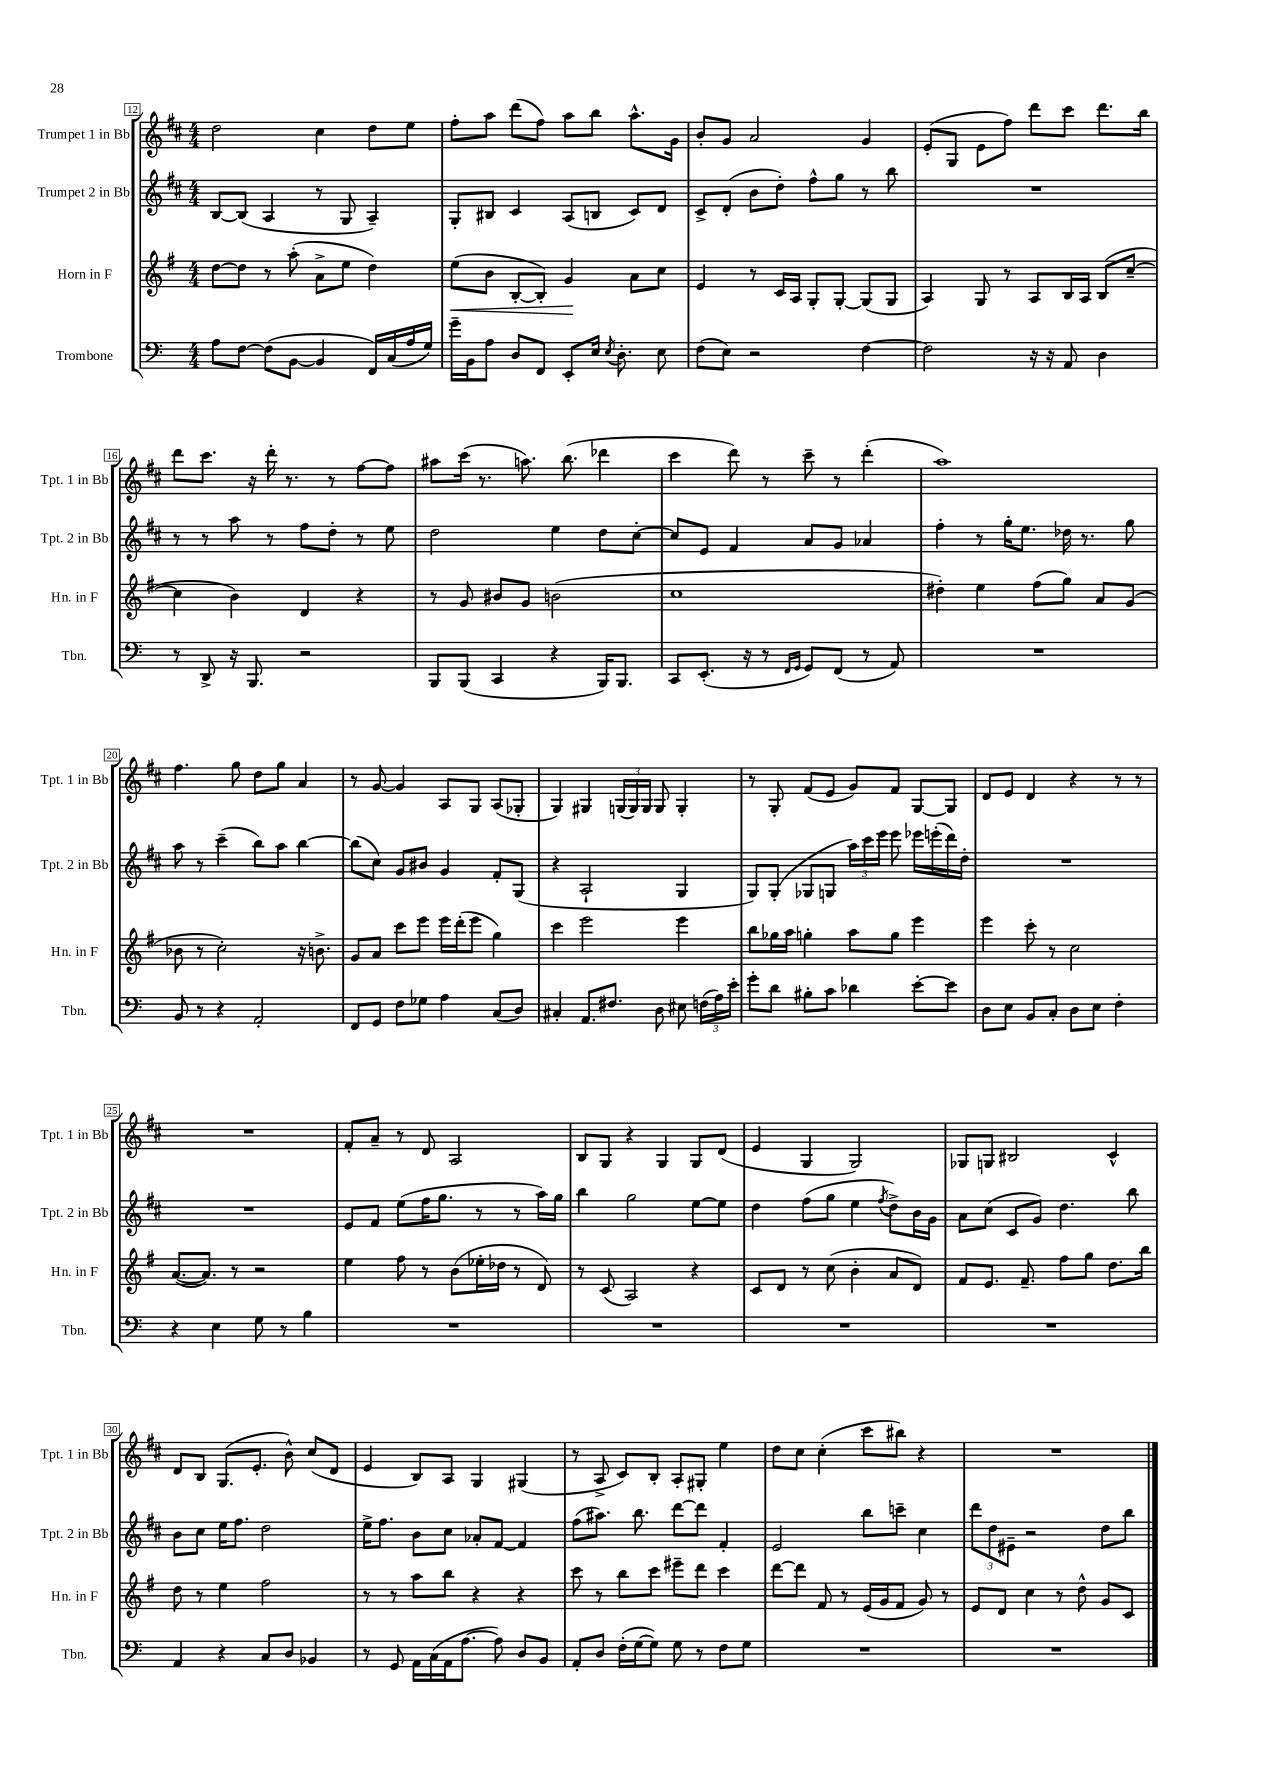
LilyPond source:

<<
\new StaffGroup <<
\new Staff = "s0" \with { instrumentName = "Trumpet 1 in Bb" shortInstrumentName = "Tpt. 1 in Bb" } {
    \clef treble \key d \major \numericTimeSignature \time 4/4
    \autoBeamOff d''2 cis''4 d''8[ e''8] |
    fis''8[-. a''8] d'''8[( fis''8]) a''8[ b''8] a''8.[-^ g'16] |
    b'8[-. g'8] a'2 g'4 |
    e'8[-.( g8] e'8[ fis''8]) d'''8[ cis'''8] d'''8.[ b''16] |
    d'''8[ cis'''8.] r16 d'''16-. r8. r8 fis''8[~ fis''8] |
    ais''8[ cis'''16]( r8. a''8.) b''8.( des'''4 |
    cis'''4 d'''8) r8 cis'''8-- r8 d'''4-.( |
    a''1) |
    fis''4. g''8 d''8[ g''8] a'4 |
    r8 g'8~ g'4 a8[ g8] a8[( ges8]-. |
    g4) gis4 \tuplet 3/2 { g16[( g16) g16] } g8 g4-. |
    r8 g8-. fis'8[( e'8] g'8[) fis'8] g8[~ g8] |
    d'8[ e'8] d'4 r4 r8 r8 |
    R1 |
    fis'8[-. a'8]-- r8 d'8 a2 |
    b8[ g8] r4 g4 g8[ d'8]( |
    e'4 g4 g2) |
    ges8[ g8] bis2 cis'4-^ |
    d'8[ b8] g8.[( e'8.]-. b'8-^) cis''8[( d'8] |
    e'4 b8[) a8] g4 gis4( |
    r8 a8-> cis'8[) b8]-. a8[-. gis8]-. e''4 |
    d''8[ cis''8] cis''4-.( cis'''8[ bis''8]) r4 |
    R1 \bar "|." |
}
\new Staff = "s1" \with { instrumentName = "Trumpet 2 in Bb" shortInstrumentName = "Tpt. 2 in Bb" } {
    \clef treble \key d \major \numericTimeSignature \time 4/4
    \autoBeamOff b8[~ b8]( a4 r8 g8 a4--) |
    g8[-. bis8] cis'4 a8[( b8] cis'8[) d'8] |
    cis'8[-> d'8]-.( b'8[ d''8]-.) fis''8[-^ g''8] r8 b''8 |
    R1 |
    r8 r8 a''8 r8 fis''8[ d''8]-. r8 e''8 |
    d''2 e''4 d''8[ cis''8]~-. |
    cis''8[ e'8] fis'4 a'8[ g'8] aes'4 |
    fis''4-. r8 g''16[-. e''8.] des''16 r8. g''8 |
    a''8 r8 cis'''4--( b''8[) a''8] b''4~ |
    b''8[( cis''8]) g'8[ bis'8] g'4 fis'8[-. g8]( |
    r4 a2-! g4 |
    g8[) g8]-.( ges8[ g8] \tuplet 3/2 { a''16[) cis'''16 e'''16] } e'''8 ees'''16[ e'''16-.( d'''16) d''16]-. |
    R1 |
    R1 |
    e'8[ fis'8] e''8[( fis''16 g''8.] r8 r8 a''16[) g''16] |
    b''4 g''2 e''8[~ e''8] |
    d''4 fis''8[( g''8] e''4 \acciaccatura { fis''8 } d''8[->) b'16 g'16] |
    a'8[ cis''8]( cis'8[ g'8]) d''4. b''8 |
    b'8[ cis''8] e''16[ fis''8.] d''2 |
    e''16[-> fis''8.] b'8[ cis''8] aes'8[-. fis'8]~ fis'4 |
    fis''8[( ais''8.]) b''8. d'''8[~ d'''8] fis'4-. |
    e'2 b''8[ c'''8]-- cis''4 |
    \tuplet 3/2 { d'''8[ d''8 eis'8]-- } r2 d''8[ b''8] \bar "|." |
}
\new Staff = "s2" \with { instrumentName = "Horn in F" shortInstrumentName = "Hn. in F" } {
    \clef treble \key g \major \numericTimeSignature \time 4/4
    \autoBeamOff d''8[~ d''8] r8 a''8-.( a'8[-> e''8] d''4) |
    e''8[\<( b'8] b8[~-. b8]-.) g'4\! a'8[ c''8] |
    e'4 r8 c'16[ a16] g8[-. g8]~-. g8[( g8] |
    a4) g8 r8 a8[ b16 a16] b8[( c''8]~-- |
    c''4 b'4) d'4 r4 |
    r8 g'8 bis'8[ g'8] b'2( |
    c''1 |
    dis''4-.) e''4 fis''8[( g''8]) a'8[ g'8]( |
    bes'8 r8 c''2-.) r16 b'8.-> |
    g'8[ a'8] c'''8[ e'''8] e'''16[ d'''16-.( e'''8] g''4) |
    c'''4 e'''2 e'''4 |
    b''8[ ges''16 a''16] g''4-. a''8[ g''8] e'''4 |
    e'''4 c'''8-. r8 c''2 |
    a'8.[~( a'8.]) r8 r2 |
    e''4 fis''8 r8 b'8[( ees''16-. des''16] r8 d'8) |
    r8 c'8( a2) r4 |
    c'8[ d'8] r8 c''8( b'4-. a'8[ d'8]) |
    fis'8[ e'8.] fis'8.-- fis''8[ g''8] d''8.[ b''16] |
    d''8 r8 e''4 fis''2 |
    r8 r8 a''8[ b''8] r4 r4 |
    c'''8 r8 b''8[ c'''8] eis'''8[-- d'''8] c'''4 |
    d'''8[~ d'''8] fis'8 r8 e'16[( g'16 fis'8] g'8) r8 |
    e'8[ d'8] c''4 r8 d''8-^ g'8[ c'8] \bar "|." |
}
\new Staff = "s3" \with { instrumentName = "Trombone" shortInstrumentName = "Tbn." } {
    \clef bass \key c \major \numericTimeSignature \time 4/4
    \autoBeamOff a8[ f8]~ f8[( b,8]~ b,4 f,16[) c16( a16 g16]) |
    g'16[-- b,16 a8] d8[ f,8] e,8[-. e16] \acciaccatura { e8 } d8.-. e8 |
    f8[( e8]) r2 f4~ |
    f2 r16 r16 a,8 d4 |
    r8 d,8-> r16 b,,8. r2 |
    b,,8[ b,,8]( c,4 r4 b,,16[) b,,8.] |
    c,8[ e,8.]-.( r16 r8 \grace { f,16[ g,16] } g,8[) f,8]( r8 a,8) |
    R1 |
    b,8 r8 r4 a,2-. |
    f,8[ g,8] f8[ ges8] a4 c8[( d8]) |
    cis4-. a,8.[ fis8.] d8 eis8 \tuplet 3/2 { f16[( a16) e'16]-. } |
    g'8[-. d'8] bis8[-. c'8] des'4 e'8[~-. e'8] |
    d8[ e8] b,8[ c8]-. d8[ e8] f4-. |
    r4 e4 g8 r8 b4 |
    R1 |
    R1 |
    R1 |
    R1 |
    a,4 r4 c8[ d8] bes,4 |
    r8 g,8 a,16[ c16( a,16 a8.]~ a8) d8[ b,8] |
    a,8[-. d8] f16[-.( g16~ g8]) g8 r8 f8[ g8] |
    R1 |
    R1 \bar "|." |
}
>>
>>
\layout { \context { \Score currentBarNumber = #12 \override BarNumber.stencil = #(make-stencil-boxer 0.1 0.3 ly:text-interface::print) } }
